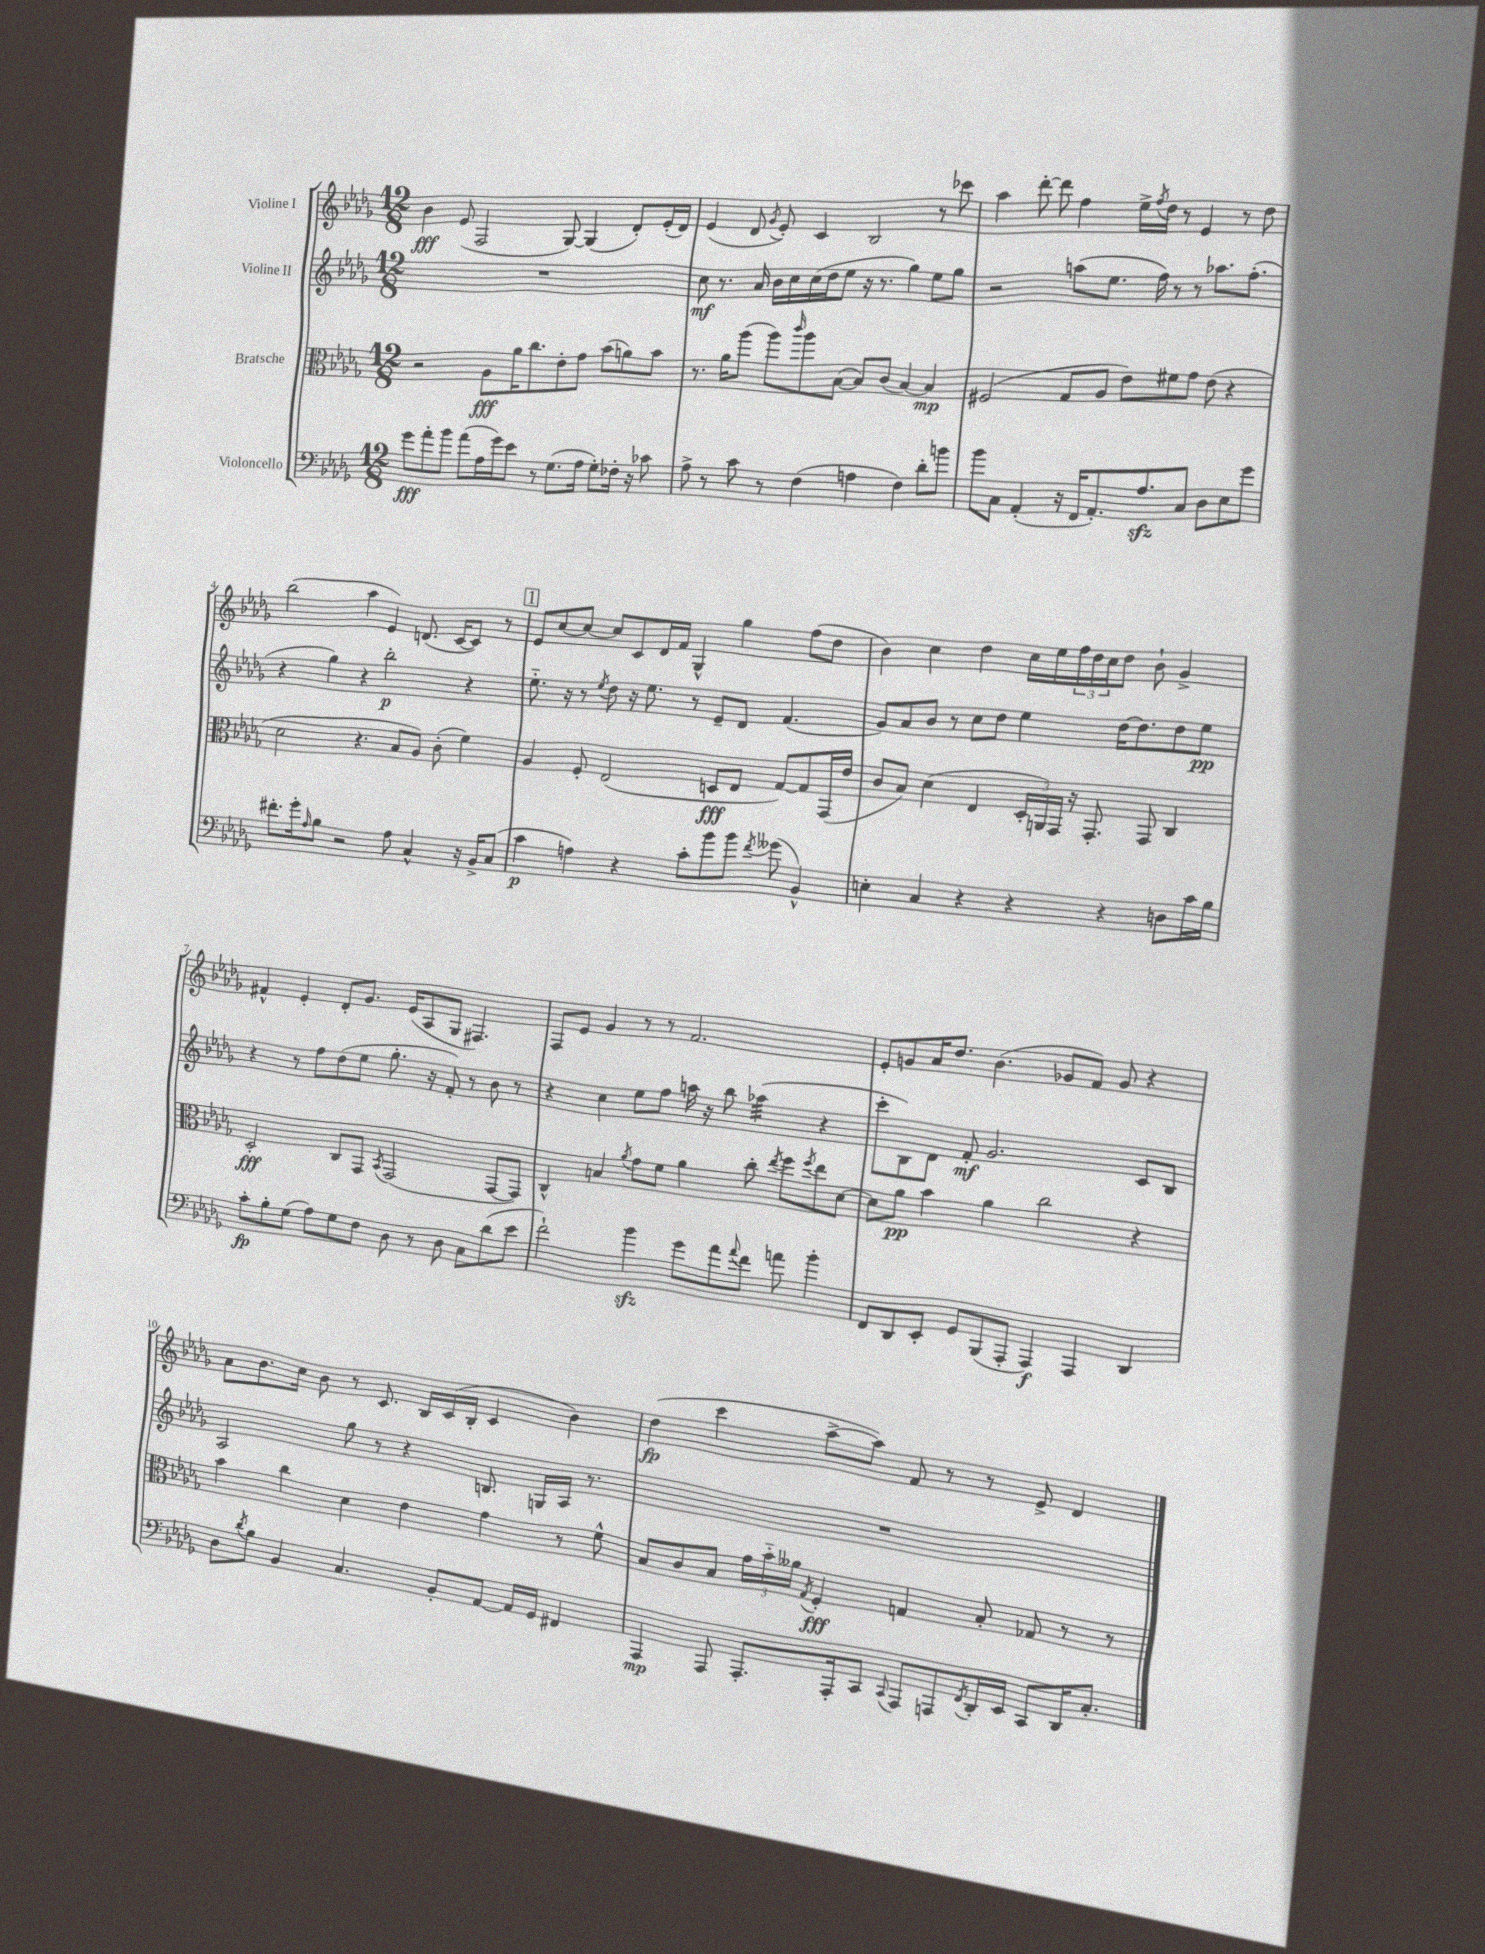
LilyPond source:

<<
\new StaffGroup <<
\new Staff = "s0" \with { instrumentName = "Violine I" } {
    \clef treble \key des \major \numericTimeSignature \time 12/8
    bes'4\fff ees'8( f2 ges8~) ges4( des'8-.) ees'16-.( des'16) |
    ees'4( des'8 \acciaccatura { ges'8 } ees'8-.) c'4 bes2 r8 ces'''8 |
    aes''4 des'''8~-. des'''8 f''4 ees''16-> \acciaccatura { f''8 } des''16 r8 ees'4 r8 des''8 |
    bes''2( aes''4 ees'4) d'8.( c'16~ c'8) r8 |
    \mark \markup { \box "1" } ees'8 c''8~ c''8~ c''8 c'8 des'16 f'16 ges4-^ ges''4 f''8( des''8 |
    bes'4) c''4 des''4 c''16 ees''16 \tuplet 3/2 { f''16 des''16 c''16 } des''8 bes'8-! ges'4-> |
    fis'4-^ ees'4-. des'8-. ges'8. ees'16( aes8 ges8 fis4.) |
    f8 ees'8 ges'4 r8 r8 f'2. |
    ees'8-. g'8 aes'16 des''8. bes'4.( ges'8 f'8) ges'8 r4 |
    aes'8 bes'8. c''16 bes'8 r8 c'8. bes16 c'16( bes16-. c'4 bes'4) |
    des''4\fp( c'''4 aes''8~-> aes''8) f'8 r8 r8 ees'8-> des'4 \bar "|." |
}
\new Staff = "s1" \with { instrumentName = "Violine II" } {
    \clef treble \key des \major \numericTimeSignature \time 12/8
    R1. |
    c''8\mf r8. aes'16 bes'16 c''16 c''16( des''16 ees''8 r16 r8. ges''4) ees''8 ges''8 |
    r2 a''8( ees''8. f''16) r8 r8 aes''8. f''8.-.( |
    r4 ges''4) r4 bes''2-.\p r4 |
    \mark \markup { \box "1" } ees''8.-_ r16 r8 \acciaccatura { ees''8 } des''8 r16 ees''8. r8 ees'8-- des'8 f'4.( |
    ges'8) aes'8 bes'8 r8 c''8 des''8 ees''4 des''16~ des''8. des''8 ees''8\pp |
    r4 r8 f''8 des''8( ees''8 ges''8.-. r16 f'8-.) r8 bes'8 r8 |
    r4 c''4 ees''8 f''8 a''16 r16 bes''8 aes''4:32( r4 |
    c'''8-. bes8) des'8 f'8-.\mf ges'2. c'8 bes8 |
    aes2 ges''8 r8 r4 b8. g16 aes16 r8. |
    R1. \bar "|." |
}
\new Staff = "s2" \with { instrumentName = "Bratsche" } {
    \clef alto \key des \major \numericTimeSignature \time 12/8
    r2 aes8\fff aes'16 c''8. ees'8-. ges'8 bes'8( a'8) bes'8 |
    r8. aes'16 aes''8( aes''8) \grace { c'''16 } aes''8 bes8~( bes8) c'8( bes4~) bes4\mp |
    fis2( ges8 aes8 ees'8) fis'8 ges'8 ees'8( r4 |
    des'2 r4. bes8 aes8) c'8-.( f'4) |
    \mark \markup { \box "1" } aes4 f8-. ees2( d8\fff ees8 ges8~) ges8 ges,16( ees'16 |
    c'8 bes8) des'4( ees4 \tuplet 3/2 { des16-. a,16) ges,16 } r16 ges,8.-. ges,8 c4 |
    des2-.\fff c8 ges,8 \acciaccatura { bes,8 } ges,2( ges,8~ ges,8) |
    c4-^ b4 \acciaccatura { aes'8 } ges'8 f'8 aes'4 c''8-. \acciaccatura { ees''8 } f''8 \acciaccatura { f''8 } ees''8 des'8~ |
    des'8 aes'8\pp bes'4 aes'4 c''2 r4 |
    bes'4 c''4 des'4 ees'4 ges'4 r8 f'8-^ |
    bes8 c'8 bes8 \tuplet 3/2 { ges'16 bes'16-_ aeses'16 } \acciaccatura { ges8 } f4-.\fff g4 bes8-. ges8 r8 r8 \bar "|." |
}
\new Staff = "s3" \with { instrumentName = "Violoncello" } {
    \clef bass \key des \major \numericTimeSignature \time 12/8
    ges'8\fff aes'8-. bes'8 aes'8( aes16 ges'16) ees'8 r8 ges8.( aes16 ges8-.) fes16-. r16 ces'8 |
    aes8-> r8 c'8 r8 f4( a4 f4) des'8-. b'8 |
    bes'8 c8 aes,4-.( r16 f,16 aes,8.-.) aes8.\sfz c8 des8 ees8 ges'8 |
    fis'8.-. ges'16-. \grace { aes16 } bes8 r2 aes8 c4-^ r16 bes,16-> c8( |
    \mark \markup { \box "1" } c'4\p a4) r4 c'8-. bes'8 bes'8 \acciaccatura { f'8 } geses'8( bes,4-^) |
    e4-. c4 r4 r4 r4 d8 c'16 bes16 |
    c'8-.\fp bes8-. ges8( aes8) ges8 f8 des8 r8 des8 c8 des'8( ees'8 |
    f'2-!) bes'4\sfz ges'8 aes'8 \appoggiatura { aes'8 } f'8 a'8 bes'4-. |
    f,8 des,8 ees,8-. ges,8 bes,,8( aes,,8-. aes,,4\f) aes,,4 des,4 |
    des8 \acciaccatura { des'8 } bes8 bes,4 c4. bes,8-. aes,8~ aes,16 ges,16 fis,4 |
    aes,,4\mp aes,,8 aes,,8.-. aes,,16-. c,8 \appoggiatura { c,8 } aes,,8 a,,8 \acciaccatura { f,8 } des,16-. ees,16 c,8 des,16 c8.-. \bar "|." |
}
>>
>>
